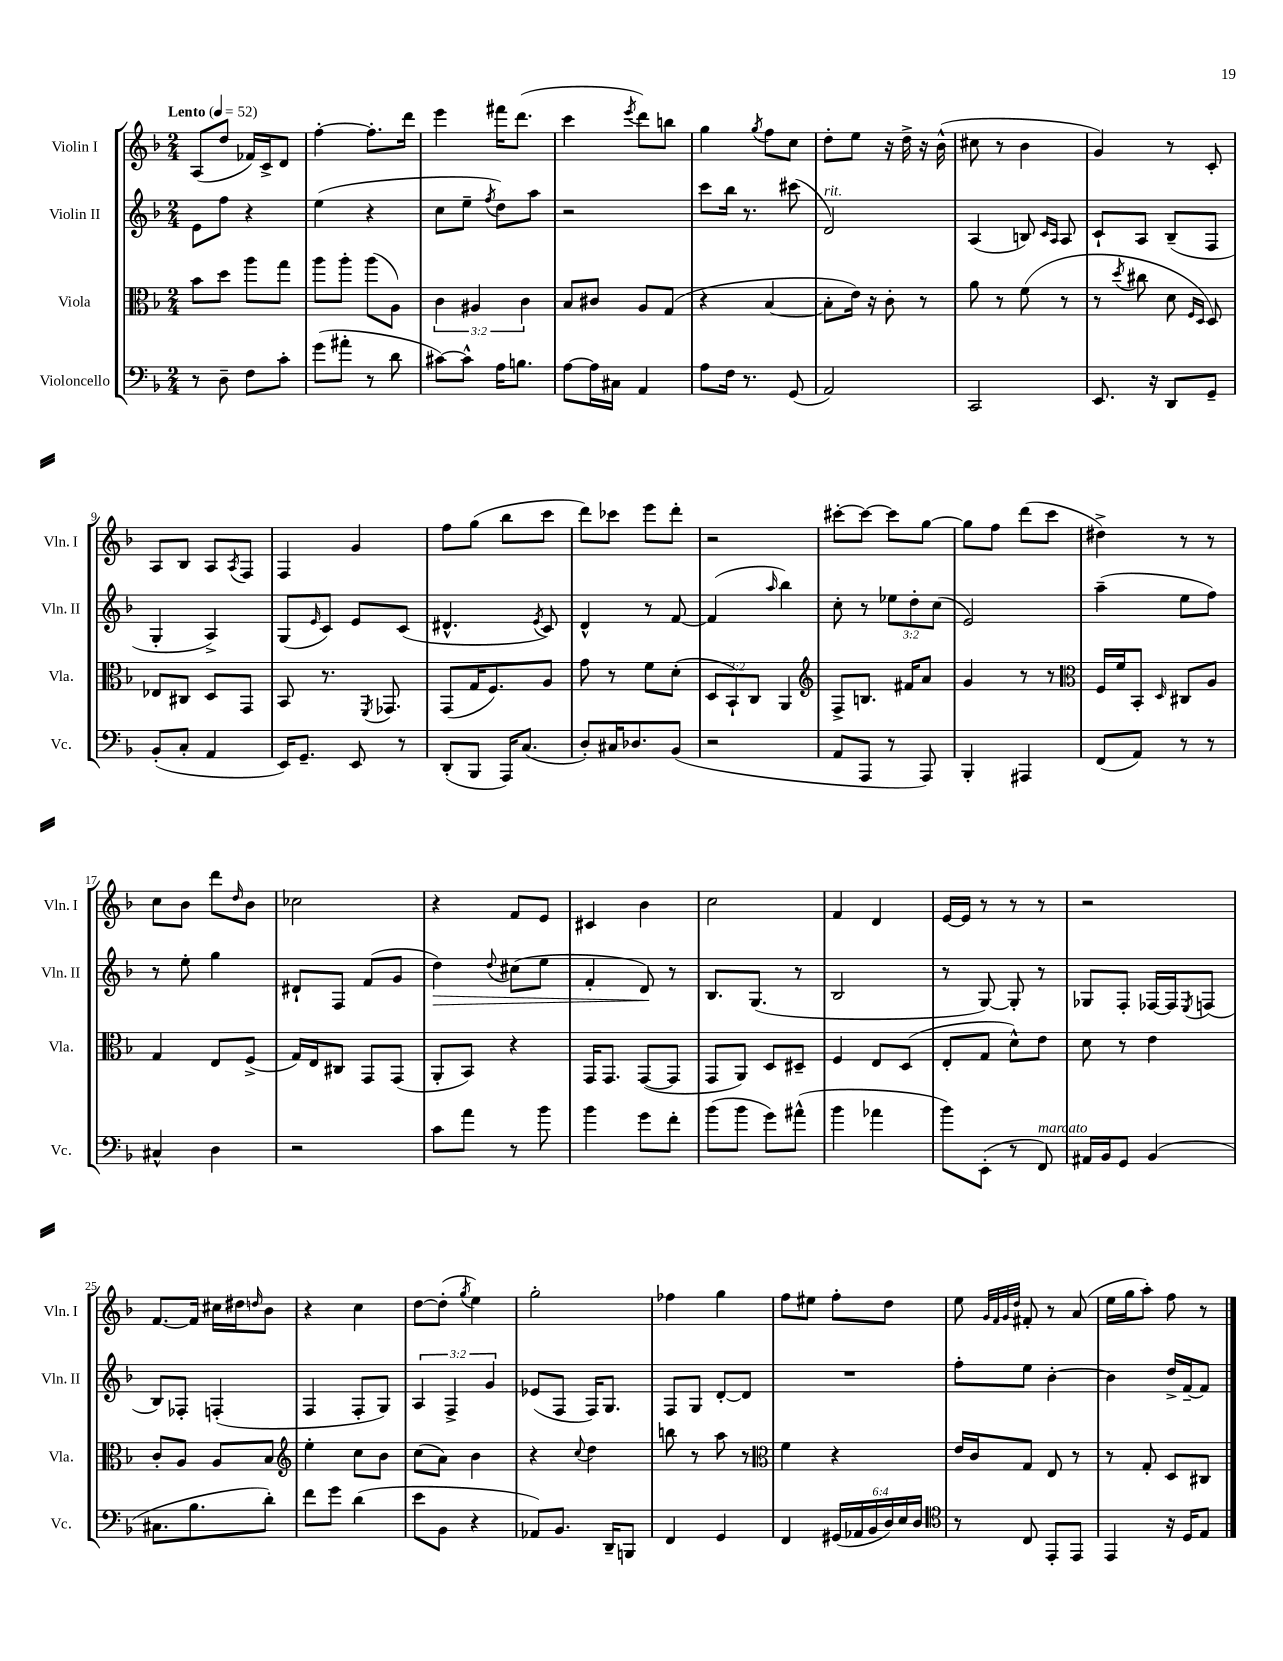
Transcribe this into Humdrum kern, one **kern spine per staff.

**kern	**kern	**kern	**dynam	**kern
*part4	*part3	*part2	*part2	*part1
*staff4	*staff3	*staff2	*staff2	*staff1
*I"Violoncello	*I"Viola	*I"Violin II	*	*I"Violin I
*I'Vc.	*I'Vla.	*I'Vln. II	*	*I'Vln. I
*clefF4	*clefC3	*clefG2	*	*clefG2
*k[b-]	*k[b-]	*k[b-]	*	*k[b-]
*M2/4	*M2/4	*M2/4	*	*M2/4
*MM52	*MM52	*MM52	*	*MM52
=1	=1	=1	=1	=1
!	!	!	!	!LO:TX:a:B:t=Lento
8r	8b-\L	8e\L	.	(8A/L
8D~\	8dd\J	8ff\J	.	8dd/J
8F\L	8aa\L	4r	.	16f-X/LL)
.	.	.	.	16c^/J
8c'\J	8gg\J	.	.	8d/J
=2	=2	=2	=2	=2
(8g\L	8aa\L	(4ee\	.	[4ff'\
8a#X'\J	8aa'\J	.	.	.
8r	(8aa\L	4r	.	8.ff'\L]
8d\	8A\J)	.	.	.
.	.	.	.	16ddd\Jk
=3	=3	=3	=3	=3
[8c#X\L)	6c\	8cc\L	.	4eee\
8c#^^\J]	.	8ee~\J	.	.
.	6A#X/	.	.	.
.	.	8qff/	.	.
16A\KL	.	8dd\L)	.	16fff#X\KL
8.Bn\J	.	.	.	(8.ddd\J
.	6c\	.	.	.
.	.	8aa\J	.	.
=4	=4	=4	=4	=4
[8A\L	8B-/L	2r	.	4ccc\
16A\L]	8c#X/J	.	.	.
16C#X\JJ	.	.	.	.
.	.	.	.	8qeee/
4AA/	8A/L	.	.	8ddd\L)
.	(8G/J	.	.	8bbn\J
=5	=5	=5	=5	=5
8A\L	4r	8ccc\L	.	4gg\
16F\Jk	.	16bb-\Jk	.	.
8.r	.	8.r	.	.
.	.	.	.	8qgg/
.	[4B-/	.	.	8ff\L
(8GG/	.	(8ccc#X\	.	8cc\J
=6	=6	=6	=6	=6
!	!	!LO:TX:a:i:t=rit.	!	!
2AA/)	8B-'\L]	2d/)	.	8dd'\L
.	16e\Jk)	.	.	8ee\J
.	16r	.	.	.
.	8c'\	.	.	16r
.	.	.	.	16dd^\
.	8r	.	.	16r
.	.	.	.	(16b-^^\
=7	=7	=7	=7	=7
2CC/	8a\	(4A/	.	8cc#X\
.	8r	.	.	8r
.	(8f\	8Bn/)	.	4b-\
.	.	16qqc/LL	.	.
.	.	16qqA/JJ	.	.
.	8r	8A/	.	.
=8	=8	=8	=8	=8
8.EE/	8r	8c`/L	.	4g/)
.	8qdd/	.	.	.
.	8cc#X\	8A/J	.	.
16r	.	.	.	.
8DD/L	8d\	(8B-~/L	.	8r
.	16qqF/LL	.	.	.
.	16qqD/JJ	.	.	.
8GG~/J	8D/)	8F/J	.	8c'/
!!LO:LB:g=z
=9	=9	=9	=9	=9
(8BB-'/L	8E-X/L	4G'/	.	8A/L
8C'/J	8C#X/J	.	.	8B-/J
4AA/	8D/L	4A^/)	.	8A/L
.	.	.	.	8qA/
.	8GG/J	.	.	8F/J
=10	=10	=10	=10	=10
16EE/KL)	8BB-/	(8G/L	.	4F/
8.GG~/J	.	.	.	.
.	.	16qqe/	.	.
.	8.r	8c/J)	.	.
8EE/	.	8e/L	.	4g/
.	8qFF/	.	.	.
.	8.GG-X/	.	.	.
8r	.	(8c/J	.	.
=11	=11	=11	=11	=11
(8DD'/L	(8GG/L	4.d#X^^/	.	8ff\L
8BBB-/J	16G/K	.	.	(8gg\J
.	8.F/)	.	.	.
16AAA/KL)	.	.	.	8bb-\L
(8.C/J	.	.	.	.
.	.	8qe/	.	.
.	8A/J	8c/)	.	8ccc\J
=12	=12	=12	=12	=12
8D'/L)	8g\	4d^^/	.	8ddd\L)
16C#X/K	8r	.	.	8ccc-X\J
8.D-X/	.	.	.	.
.	8f\L	8r	.	8eee\L
(8BB-/J	(8d'\J	[8f/	.	8ddd'\J
=13	=13	=13	=13	=13
2r	12D/L	(4f/]	.	2r
.	12BB-`/)	.	.	.
.	12C/J	.	.	.
.	.	16qqaa/	.	.
.	4AA/	4bb-\)	.	.
=14	=14	=14	=14	=14
*	*clefG2	*	*	*
8AA/L	8F^/L	8cc'\	.	[8ccc#X'\L
8AAA/J	8.Bn/J	8r	.	8ccc#\J_
8r	.	12ee-X\L	.	8ccc#\L]
.	16f#X/KL	.	.	.
.	.	12dd'\	.	.
8AAA/)	8a/J	.	.	[8gg\J
.	.	(12cc\J	.	.
=15	=15	=15	=15	=15
4BBB-'/	4g/	2e/)	.	8gg\L]
.	.	.	.	8ff\J
4AAA#X/	8r	.	.	(8ddd\L
.	8r	.	.	8ccc\J
=16	=16	=16	=16	=16
*	*clefC3	*	*	*
(8FF/L	16F/LL	(4aa~\	.	4dd#X^\)
.	16f/J	.	.	.
8AA/J)	8BB-'/J	.	.	.
.	16qqD/	.	.	.
8r	8C#X/L	8ee\L	.	8r
8r	8A/J	8ff\J)	.	8r
!!LO:LB:g=z
=17	=17	=17	=17	=17
4C#X^^/	4G/	8r	.	8cc\L
.	.	8ee'\	.	8b-\J
4D\	8E/L	4gg\	.	8ddd\L
.	.	.	.	16qqdd/
.	(8F^/J	.	.	8b-\J
=18	=18	=18	=18	=18
2r	16G/LL)	8d#X`/L	.	2cc-X\
.	16E/J	.	.	.
.	8C#X/J	8F/J	.	.
.	8GG/L	(8f/L	.	.
.	(8GG/J	8g/J	.	.
=19	=19	=19	=19	=19
!	!	!	!LO:HP:b	!
8c\L	8AA'/L	4dd\)	>	4r
8a\J	8BB-/J)	.	.	.
.	.	8qqdd/	.	.
8r	4r	(8cc#X\L	.	8f/L
8b-\	.	8ee\J	.	8e/J
=20	=20	=20	=20	=20
4b-\	16GG/KL	4f'/	.	4c#X/
.	8.GG/J	.	.	.
8g\L	([8GG/L	8d/)	.	4b-\
8f'\J	8GG/J]	8r	]	.
=21	=21	=21	=21	=21
(8b-\L	8GG/L	8.B-/L	.	2cc\
8b-\J	8AA/J)	.	.	.
.	.	(8.G/J	.	.
8g\L)	8D/L	.	.	.
(8a#X^^\J	8D#X~/J	8r	.	.
=22	=22	=22	=22	=22
4b-\	4F/	2B-/	.	4f/
4a-X\	8E/L	.	.	4d/
.	(8D/J	.	.	.
=23	=23	=23	=23	=23
8b-\L)	8E'/L	8r	.	[16e/LL
.	.	.	.	16e/JJ]
(8EE'\J	8G/J	[8G/)	.	8r
8r	8d^^\L)	8G'/]	.	8r
!LO:TX:a:i:t=marcato	!	!	!	!
8FF/)	8e\J	8r	.	8r
=24	=24	=24	=24	=24
16AA#X/LL	8d\	8G-X/L	.	2r
16BB-/J	.	.	.	.
8GG/J	8r	8F'/J	.	.
(4BB-/	4e\	[16F-X/LL	.	.
.	.	16F-/J]	.	.
.	.	8qE/	.	.
.	.	(8Fn/J	.	.
!!LO:LB:g=z
=25	=25	=25	=25	=25
8.C#X\L	8c'/L	8B-/L)	.	[8.f/L
.	8A/J	8F-X'/J	.	.
8.B-\	.	.	.	16f/Jk]
.	8A/L	(4Fn'/	.	16cc#X\LL
.	.	.	.	16dd#X\J
.	.	.	.	16qqddn/
8d'\J)	8B-/J	.	.	8b-\J
=26	=26	=26	=26	=26
*	*clefG2	*	*	*
8f\L	4ee'\	4F/	.	4r
8g\J	.	.	.	.
(4d\	8cc\L	8F'/L	.	4cc\
.	8b-\J	8G/J)	.	.
=27	=27	=27	=27	=27
8e\L	(8cc\L	6A/	.	[8dd\L
8BB-\J	8a\J)	.	.	(8dd'\J]
.	.	6F^/	.	.
.	.	.	.	8qgg/
4r	4b-\	.	.	4ee\)
.	.	6g/	.	.
=28	=28	=28	=28	=28
8AA-X/L)	4r	(8e-X/L	.	2gg'\
8.BB-/J	.	8F/J	.	.
.	8qqcc/	.	.	.
.	4dd\	16F/KL)	.	.
16DD~/KL	.	8.G/J	.	.
8BBBn/J	.	.	.	.
=29	=29	=29	=29	=29
4FF/	8bbn\	8F/L	.	4ff-X\
.	8r	8G/J	.	.
4GG/	8aa\	[8d'/L	.	4gg\
.	8r	8d/J]	.	.
=30	=30	=30	=30	=30
*	*clefC3	*	*	*
4FF/	4f\	2r	.	8ff\L
.	.	.	.	8ee#X\J
(24GG#X/LL	4r	.	.	8ff'\L
24AA-X/	.	.	.	.
24BB-/	.	.	.	.
24D/)	.	.	.	8dd\J
24E/	.	.	.	.
24D/JJ	.	.	.	.
=31	=31	=31	=31	=31
*clefC4	*	*	*	*
8r	16e/LL	8ff'\L	.	8ee\
.	16c/J	.	.	.
.	.	.	.	32qqg/LLL
.	.	.	.	32qqf/
.	.	.	.	32qqg/
.	.	.	.	32qqdd/JJJ
8C/	8G/J	8ee\J	.	8f#X'/
8EE'/L	8E/	[4b-'\	.	8r
8EE/J	8r	.	.	(8a/
=32	=32	=32	=32	=32
4EE/	8r	4b-\]	.	16ee\LL
.	.	.	.	16gg\J
.	8G'/	.	.	8aa'\J)
16r	8D/L	16dd^/LL	.	8ff\
16D/KL	.	[16f~/J	.	.
8E/J	8C#X/J	8f/J]	.	8r
==	==	==	==	==
*-	*-	*-	*-	*-
